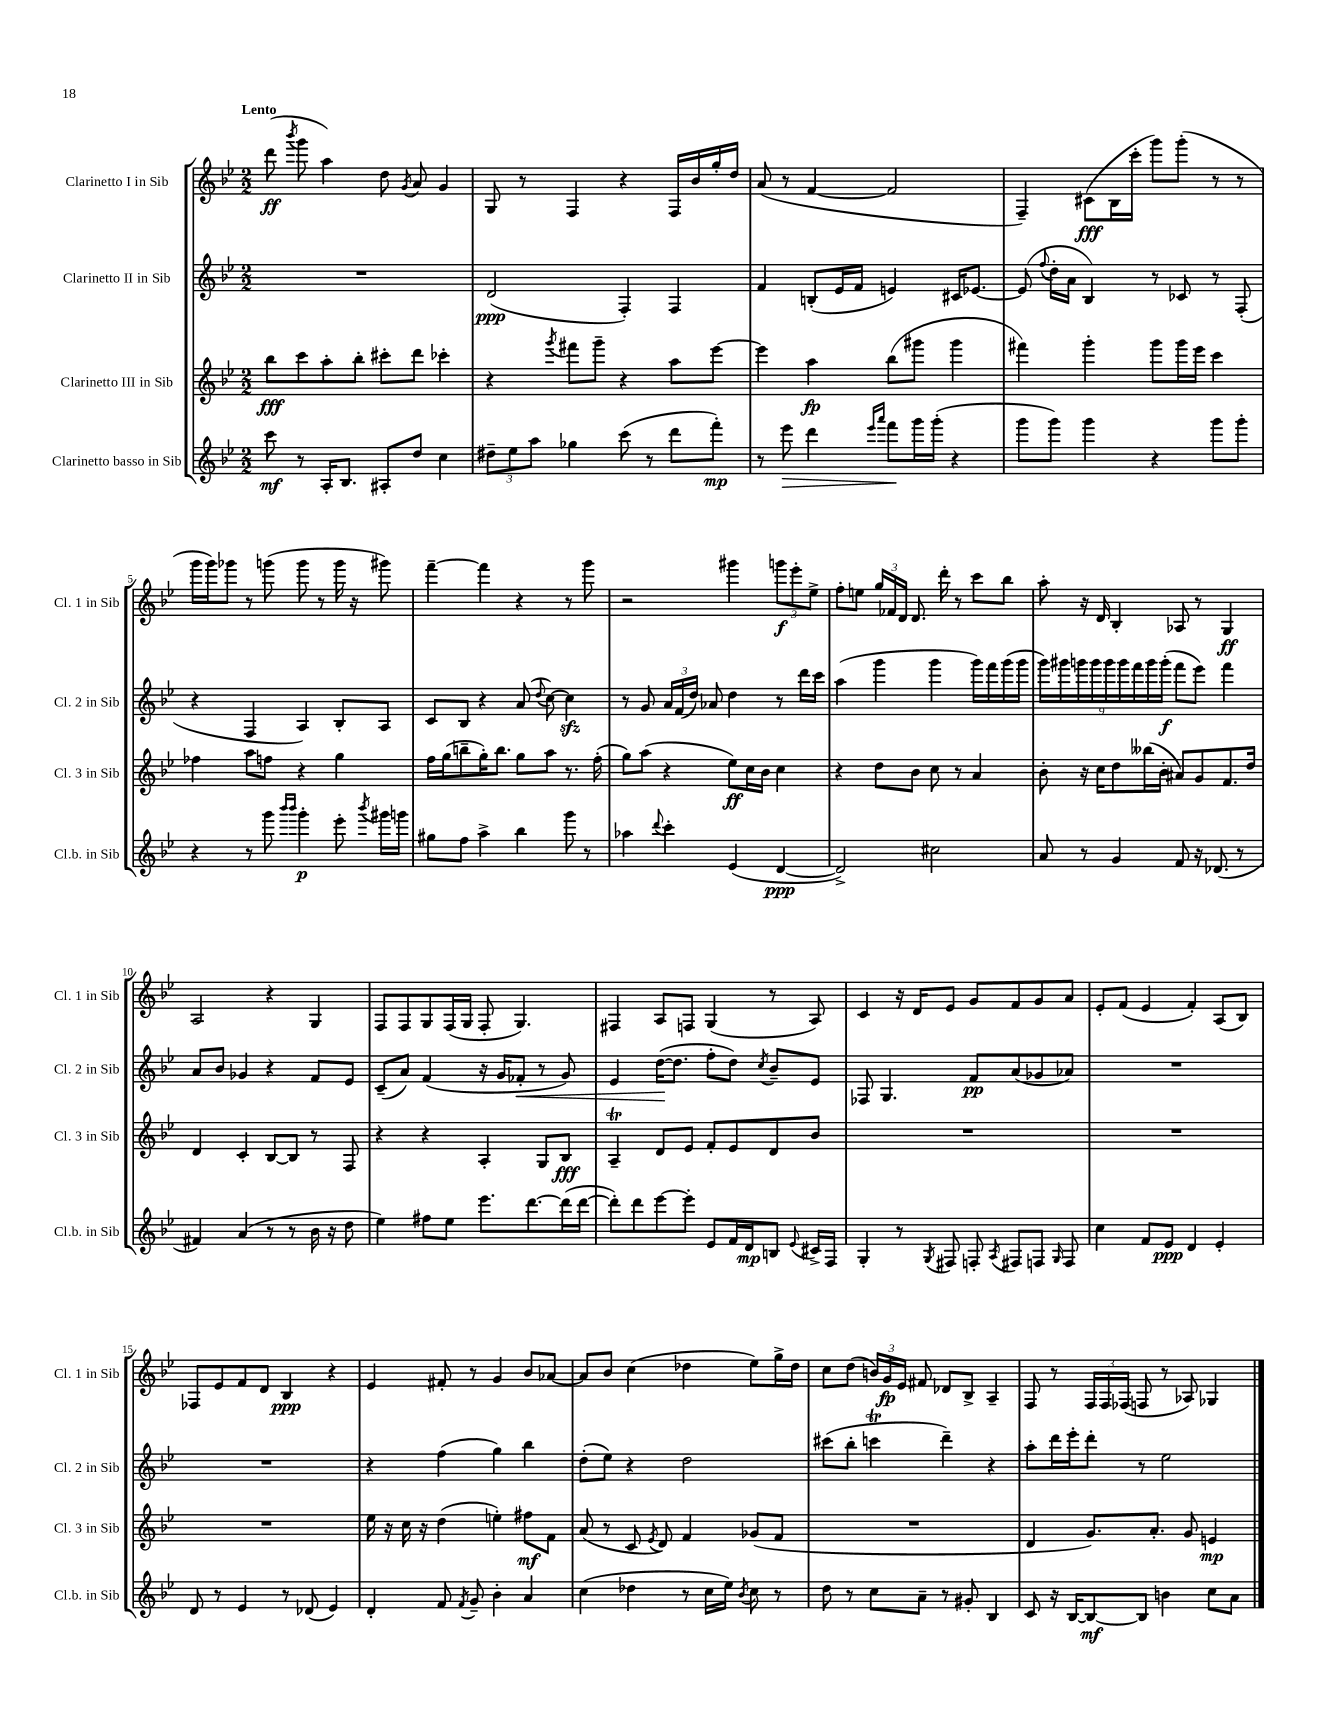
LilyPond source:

<<
\new StaffGroup <<
\new Staff = "s0" \with { instrumentName = "Clarinetto I in Sib" shortInstrumentName = "Cl. 1 in Sib" } {
    \clef treble \key bes \major \numericTimeSignature \time 2/2 \tempo "Lento"
    \autoBeamOff d'''8\ff( \acciaccatura { bes'''8 } g'''8 a''4) d''8 \acciaccatura { g'8 } a'8 g'4 |
    g8 r8 f4 r4 f16[ bes'16 g''16-. d''16] |
    a'8( r8 f'4~ f'2 |
    f4--) cis'8[\fff( bes16 c'''16]-. g'''8[) g'''8]-.( r8 r8 |
    g'''16[ g'''16) ges'''8] r8 g'''8( g'''8 r8 g'''16 r16 gis'''8) |
    f'''4~-- f'''4 r4 r8 g'''8 |
    r2 gis'''4 \tuplet 3/2 { g'''8[\f ees'''8-. ees''8]-> } |
    f''8[-. e''8] \tuplet 3/2 { g''16[ fes'16 d'16] } d'8. d'''16-. r8 c'''8[ bes''8] |
    a''8-. r16 d'16 bes4-. aes8 r8 g4\ff |
    a2 r4 g4 |
    f8[ f8 g8 f16( g16] f8-. g4.) |
    fis4 a8[ f8] g4( r8 a8) |
    c'4 r16 d'16[ ees'8] g'8[ f'8 g'8 a'8] |
    ees'8[-. f'8]( ees'4 f'4-.) a8[( bes8]) |
    fes8[ ees'8 f'8 d'8] bes4\ppp r4 |
    ees'4 fis'8-. r8 g'4 bes'8[ aes'8]~ |
    aes'8[ bes'8] c''4( des''4 ees''8[) g''16-> des''16] |
    c''8[ d''8]( \tuplet 3/2 { b'16[) g'16\fp ees'16] } fis'8 des'8[ bes8]-> a4-- |
    f8 r8 \tuplet 3/2 { f16[ f16 fes16]( } f8 r8 aes8) ges4 \bar "|." |
}
\new Staff = "s1" \with { instrumentName = "Clarinetto II in Sib" shortInstrumentName = "Cl. 2 in Sib" } {
    \clef treble \key bes \major \numericTimeSignature \time 2/2
    \autoBeamOff R1 |
    d'2\ppp( f4-.) f4 |
    f'4 b8[-.( ees'16 f'16] e'4) cis'16[ ees'8.]~ |
    ees'8( \appoggiatura { f''8 } d''16[-. a'16] bes4) r8 ces'8 r8 f8-.( |
    r4 f4 a4) bes8[-. a8] |
    c'8[ bes8] r4 a'8( \appoggiatura { d''8 } c''8~) c''4\sfz |
    r8 g'8 \tuplet 3/2 { a'16[ f'16( d''16]) } aes'8 d''4 r8 d'''16[ c'''16] |
    a''4( g'''4 g'''4 g'''16[) f'''16 g'''16( g'''16] |
    \tuplet 9/8 { g'''16[) gis'''16 g'''16 g'''16 g'''16 g'''16 f'''16 g'''16 g'''16]-.\f( } f'''8[ ees'''8]) f'''4 |
    a'8[ bes'8] ges'4 r4 f'8[ ees'8] |
    c'8[--( a'8]) f'4( r16 g'16[ fes'8]-.\< r8 g'8) |
    ees'4 d''16[~\!( d''8.] f''8[-. d''8]) \acciaccatura { c''8 } bes'8[-- ees'8] |
    fes8 g4. f'8[\pp a'8( ges'8 aes'8]) |
    R1 |
    R1 |
    r4 f''4( g''4) bes''4 |
    d''8[-.( ees''8]) r4 d''2 |
    cis'''8[( bes''8]-. c'''4\trill d'''4--) r4 |
    a''8[-. d'''16 ees'''16-. d'''8]-. r8 ees''2 \bar "|." |
}
\new Staff = "s2" \with { instrumentName = "Clarinetto III in Sib" shortInstrumentName = "Cl. 3 in Sib" } {
    \clef treble \key bes \major \numericTimeSignature \time 2/2
    \autoBeamOff bes''8[\fff c'''8 a''8-. bes''8]-. cis'''8[-. d'''8] ces'''4-. |
    r4 \acciaccatura { g'''8 } fis'''8[ g'''8]-- r4 a''8[ ees'''8]~ |
    ees'''4 a''4\fp bes''8[( gis'''8] gis'''4 |
    fis'''4) g'''4-. g'''8[ g'''16 ees'''16] c'''4 |
    fes''4 a''8[ f''8] r4 g''4 |
    f''16[ g''16( b''8-- g''16-.) b''8.] g''8[ a''8] r8. f''16-.( |
    g''8[) a''8]( r4 ees''8[\ff) c''16 bes'16] c''4 |
    r4 d''8[ bes'8] c''8 r8 a'4 |
    bes'8-. r16 c''16[ d''8 beses''16( bes'16]-. ais'8[) g'8 f'8. d''16] |
    d'4 c'4-. bes8[~ bes8] r8 f8 |
    r4 r4 a4-. g8[ bes8]\fff |
    a4--\trill d'8[ ees'8] f'8[-. ees'8 d'8 bes'8] |
    R1 |
    R1 |
    R1 |
    ees''16 r16 c''16 r16 d''4( e''4-.) fis''8[\mf f'8] |
    a'8( r8 c'8 \acciaccatura { ees'8 } d'8) f'4 ges'8[( f'8] |
    R1 |
    d'4 g'8.[) a'8.]-. g'8 e'4\mp \bar "|." |
}
\new Staff = "s3" \with { instrumentName = "Clarinetto basso in Sib" shortInstrumentName = "Cl.b. in Sib" } {
    \clef treble \key bes \major \numericTimeSignature \time 2/2
    \autoBeamOff c'''8\mf r8 a16[-. bes8.] ais8[-. d''8] c''4 |
    \tuplet 3/2 { dis''8[-- ees''8 a''8] } ges''4 c'''8( r8 d'''8[ f'''8]-.\mp) |
    r8 ees'''8\> d'''4 \grace { ees'''16[ a'''16] } f'''8[\! g'''16 g'''16]-.( r4 |
    g'''8[ g'''8]) g'''4 r4 g'''8[ g'''8]-. |
    r4 r8 g'''8 \grace { bes'''16[ bes'''16] } g'''4-.\p ees'''8-. \acciaccatura { bes'''8 } gis'''16[ g'''16] |
    gis''8[ f''8] a''4-> bes''4 g'''8 r8 |
    aes''4 \appoggiatura { d'''8 } c'''4-. ees'4( d'4~\ppp |
    d'2->) cis''2 |
    a'8 r8 g'4 f'8 r16 des'8.( r8 |
    fis'4) a'4( r8 r8 bes'16 r16 d''8 |
    ees''4) fis''8[ ees''8] ees'''8.[ d'''8.~ d'''16( d'''16]~ |
    d'''8[-.) d'''8 ees'''8~ ees'''8]-. ees'8[ f'16 d'16\mp b8] \appoggiatura { ees'8 } cis'16[-> f16] |
    g4-. r8 \acciaccatura { g8 } fis8 f8-. \acciaccatura { a8 } fis8[ f8] \grace { g16 } f8 |
    c''4 f'8[ ees'8]\ppp d'4 ees'4-. |
    d'8 r8 ees'4 r8 des'8( ees'4) |
    d'4-. f'8 \acciaccatura { f'8 } g'8-- bes'4-. a'4 |
    c''4( des''4 r8 c''16[ ees''16]) \acciaccatura { bes'8 } c''8 r8 |
    d''8 r8 c''8[ a'8]-- r8 gis'8-. bes4 |
    c'8 r16 bes16[~ bes8~\mf bes8] b'4 c''8[ a'8] \bar "|." |
}
>>
>>
